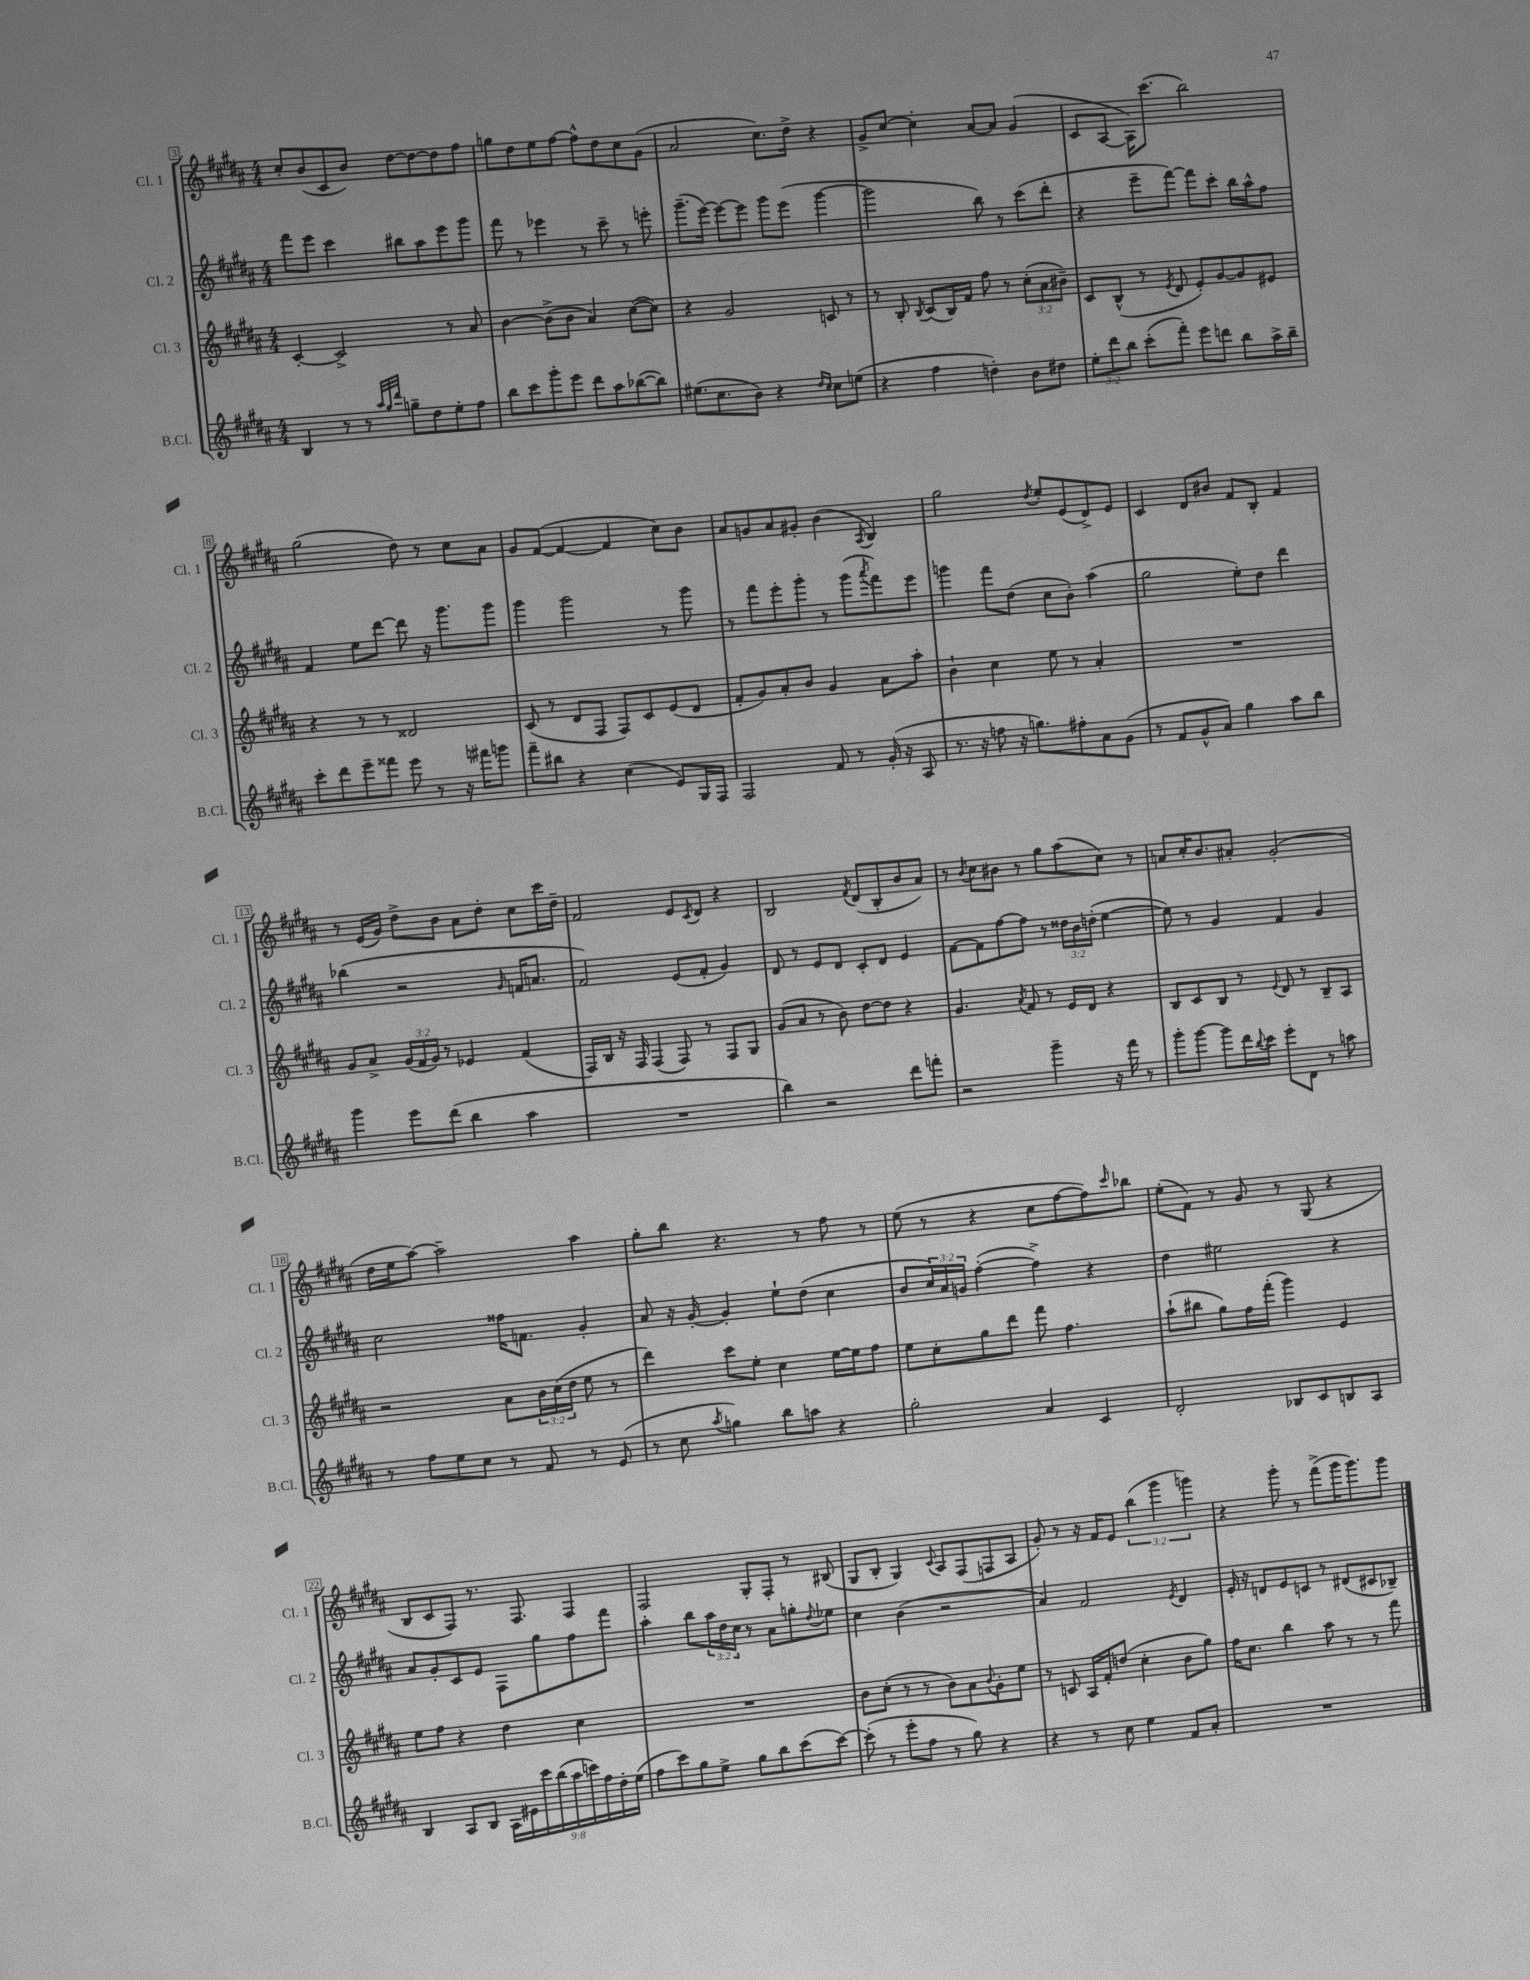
<<
\new StaffGroup <<
\new Staff = "s0" \with { instrumentName = "Cl. 1" shortInstrumentName = "Cl. 1" } {
    \clef treble \key b \major \numericTimeSignature \time 4/4 \override Staff.TupletNumber.text = #tuplet-number::calc-fraction-text
    cis''8-. b'8( cis'8 b'8) dis''8~ dis''8~ dis''8 fis''8 |
    g''8 dis''8 e''8 fis''8~ fis''8-^ dis''8 cis''8 gis'8( |
    ais'2 cis''8.) dis''16-> r4 |
    gis'8-> cis''8~ cis''4-. ais'8~ ais'8 gis'4( |
    cis'8 ais8~ ais16) cis'''8.( b''2) |
    gis''2( dis''8) r8 cis''8 ais'8 |
    gis'8 fis'8~( fis'4~ fis'4 cis''8) b'8 |
    ais'8 g'8 ais'8 gis'8-. b'4( \acciaccatura { ais8 } b4) |
    gis''2 \acciaccatura { dis''8 } e''8-. e'8( dis'8->) e'8 |
    cis'4 dis'8 bis'8 fis'8 b8-. fis'4 |
    r8 e'16( gis'16) dis''8-> b'8 ais'8 dis''8-. cis''8 cis'''16 dis''16-- |
    fis'2 e'8 \acciaccatura { cis'8 } dis'8 r4 |
    b2 \acciaccatura { fis'8 } dis'8( b8-. b'8 ais'8) |
    r8 \acciaccatura { b'8 } cis''8 bis'8 r8 gis''8 ais''8( cis''8) r8 |
    a'8 cis''16-. b'8. ais'8-. gis'2-.( |
    dis''16 e''16 ais''8~) ais''2-- ais''4 |
    gis''8-. b''8 r4. r8 fis''8 r8 |
    e''8( r8 r4 cis''8 fis''8~ fis''8) \grace { cis'''16 } bes''8 |
    e''8-.( fis'8) r8 gis'8 r8 gis8( r4 |
    b8 cis'8 fis8) r8. fis8. fis4 |
    fis2 gis8-. fis8-. r8 bis8( |
    gis8 b8-. gis4) \appoggiatura { cis'8 } ais8 fis8( f8 ais8 |
    gis'8-.) r8 r16 fis'16 e'8 \tuplet 3/2 { b''4( gis'''4 g'''4) } |
    r4 gis'''8-. r8 fis'''8->( gis'''16 gis'''8.) gis'''8 \bar "|." |
}
\new Staff = "s1" \with { instrumentName = "Cl. 2" shortInstrumentName = "Cl. 2" } {
    \clef treble \key b \major \numericTimeSignature \time 4/4 \override Staff.TupletNumber.text = #tuplet-number::calc-fraction-text
    fis'''8 e'''8 cis'''4 bis''8 ais''8 e'''8 gis'''8 |
    fis'''8 r8 ees'''4 r8 cis'''8-- r8 e'''8-. |
    gis'''8.--( e'''16~) e'''8~ e'''8 gis'''8 e'''8( gis'''4~ |
    gis'''2 b''8) r8 cis'''8( dis'''8-. |
    r4 e'''8-- fis'''8~) fis'''8 cis'''8-. b''16 ais''16-^ fis''8 |
    fis'4 e''8 dis'''8~ dis'''8 r16 gis'''8. gis'''8 |
    gis'''4 gis'''2 r8 gis'''8 |
    r8 fis'''8 e'''8-. gis'''8-. r8 gis'''8( \acciaccatura { ais'''8 } fis'''8) e'''8 |
    g'''4 fis'''8 dis''8( cis''8 b'8-.) ais''4( |
    gis''2 e''8-.) dis''8 dis'''4 |
    bes''4( r2 \grace { gis'16 } f'16 a'8. |
    fis'2) e'8( fis'8-. gis'4) |
    dis'8 r8 e'8 dis'8 cis'8-. dis'8 e'4 |
    fis'8~ fis'8 fis''8~ fis''8 r8 \tuplet 3/2 { disis''16 b'16 d''16-.( } e''4~ |
    e''8) r8 gis'4 fis'4 gis'4 |
    cis''2 fisis''16 f'8. gis'4-. |
    ais'8 r16 gis'16~-. gis'4-. e''8-! dis''8( cis''4 |
    b'8 \tuplet 3/2 { cis''16) ais'16 g'16 } fis''4~-.( fis''4->) r4 |
    dis''4 eis''2 r4 |
    ais'8 gis'8-. cis'8 e'8 fis8 gis''8 fis''8 fis'''8 |
    ais''4-. b''8 \tuplet 3/2 { ais''16 dis''16 cis''16 } r8 ais'8 g''8-. \appoggiatura { dis''8 } ees''8 |
    cis''4 b'4( r2 |
    ais'4) fis'2 \acciaccatura { e'8 } dis'4 |
    e'16-. r16 d'8 e'8 c'8 r8 dis'8( cis'8 bes8--) \bar "|." |
}
\new Staff = "s2" \with { instrumentName = "Cl. 3" shortInstrumentName = "Cl. 3" } {
    \clef treble \key b \major \numericTimeSignature \time 4/4 \override Staff.TupletNumber.text = #tuplet-number::calc-fraction-text
    cis'4~-. cis'2-> r8 ais'8 |
    b'4~ b'8->( b'8 ais'4) cis''8~( cis''8) |
    r4 gis'2 c'8 r8 |
    r8 b8-. \acciaccatura { b8 } cis'8( b16) fis'16 fis''8 r8 \tuplet 3/2 { cis''8-.( ais'8 bis'8--) } |
    cis'8 b8-^( r8 \acciaccatura { e'8 } dis'8 e'8-.) gis'8~ gis'8 eis'8 |
    r4 r8 r8 disis'2 |
    cis'8( r8 dis'8 fis8 fis8) cis'8 e'8( dis'8 |
    fis'8-. gis'8) ais'8-. b'8 gis'4 ais'8 ais''8-. |
    b'4-! cis''4 e''8 r8 ais'4-. |
    R1 |
    gis'8 ais'8-> \tuplet 3/2 { gis'16( fis'16 gis'16) } r8 ees'4 fis'4( |
    fis16) b16 r16 fis16 fis4( fis8) r8 fis8 gis8 |
    gis'8( ais'8 r8 b'8) dis''8~ dis''8 r4 |
    gis'4. \acciaccatura { ais'8 } fis'8 r8 e'16 dis'16 r4 |
    b8 cis'8 b8 r8 \appoggiatura { e'8 } dis'8 r8 b8-- ais8 |
    r2 ais'8 \tuplet 3/2 { b'16 cis''16( dis''16 } e''8 r8 |
    dis'''4) cis'''8 e''8-. cis''4 e''16~ e''16 fis''8 |
    e''8 cis''8-. gis''8 dis'''8 fis'''8 fis''4. |
    ais''8-!( bis''8 gis''8) fis''16 fis'''16-.( gis'''4) e'4 |
    e''8 fis''8 r4 dis''4 cis''4 |
    R1 |
    b'8 cis''8-.( r8 r8 b'8) ais'8 \appoggiatura { b'8 } gis'8-. e''8 |
    r8 c'8 ais16 fis'16-. d''8( cis''4-. b'8 gis''8) |
    fis''16 cis''8. b''4 ais''8 r8 r8 fis'''8 \bar "|." |
}
\new Staff = "s3" \with { instrumentName = "B.Cl." shortInstrumentName = "B.Cl." } {
    \clef treble \key b \major \numericTimeSignature \time 4/4 \override Staff.TupletNumber.text = #tuplet-number::calc-fraction-text
    b4 r8 r8 \grace { ais''32 gis''32 dis'''32 } g''8-- dis''8 e''8-. fis''8 |
    b''8 cis'''8 gis'''8-. e'''8 dis'''8 ais''8 bes''8~( bes''8) |
    eis''8.( cis''8. b'8) r4 \grace { dis''16 cis''16 } cis''8 e''8( |
    r4 fis''4 d''4-.) b'8 dis''8 |
    \tuplet 3/2 { e''8-. dis'''8 b''8 } cis'''8-.( fis'''8-.) e'''8 d'''8 b''8 ais''16-> b''16-- |
    cis'''8-. dis'''8 e'''8-- fisis'''8 e'''8 r8 r16 fis'''16 g'''8 |
    fis'''8-- bis''8 r4 cis''4( e'8) gis16 fis16 |
    fis2 fis'8 r8 gis'16-.( r16 ais8 |
    r8. r16 f''8 r16 g''8.) fis''8-. ais'8 gis'8( |
    r8 fis'8 gis'8-^ ais'8) gis''4 ais''8 b''8 |
    gis'''4 e'''8 dis'''8( b''4 ais''4 |
    R1 |
    b''4) r2 dis'''8 f'''8-. |
    r2 gis'''4-- r16 fis'''16 r8 |
    gis'''8-. gis'''8~ gis'''8 dis'''16 \appoggiatura { b''8 } cis'''16 e'''8-. dis'8 r8 a''8 |
    r8 fis''8 e''8 cis''8 r8 fis'8 r8 e'8( |
    r8 cis''8 \acciaccatura { ais''8 } g''4) b''8 a''8 r4 |
    gis''2-. ais'4 cis'4 |
    dis'2-. bes8 cis'8 b8 ais8 |
    b4 ais8 b8 \tuplet 9/8 { ais16 eis'16 cis'''16 b''16( ais''16 c'''16) fis''16 dis''16-. e''16( } |
    fis''8 cis'''8) gis''8 e''8-> gis''8 b''8 cis'''8( cis'''8~) |
    cis'''8-.( r8 e'''8-. fis''8 r8 gis''8) r4 |
    r4 r8 cis''8 e''4 fis'8 ais'8-. |
    R1 \bar "|." |
}
>>
>>
\layout { \context { \Score currentBarNumber = #3 \override BarNumber.stencil = #(make-stencil-boxer 0.1 0.3 ly:text-interface::print) } }
